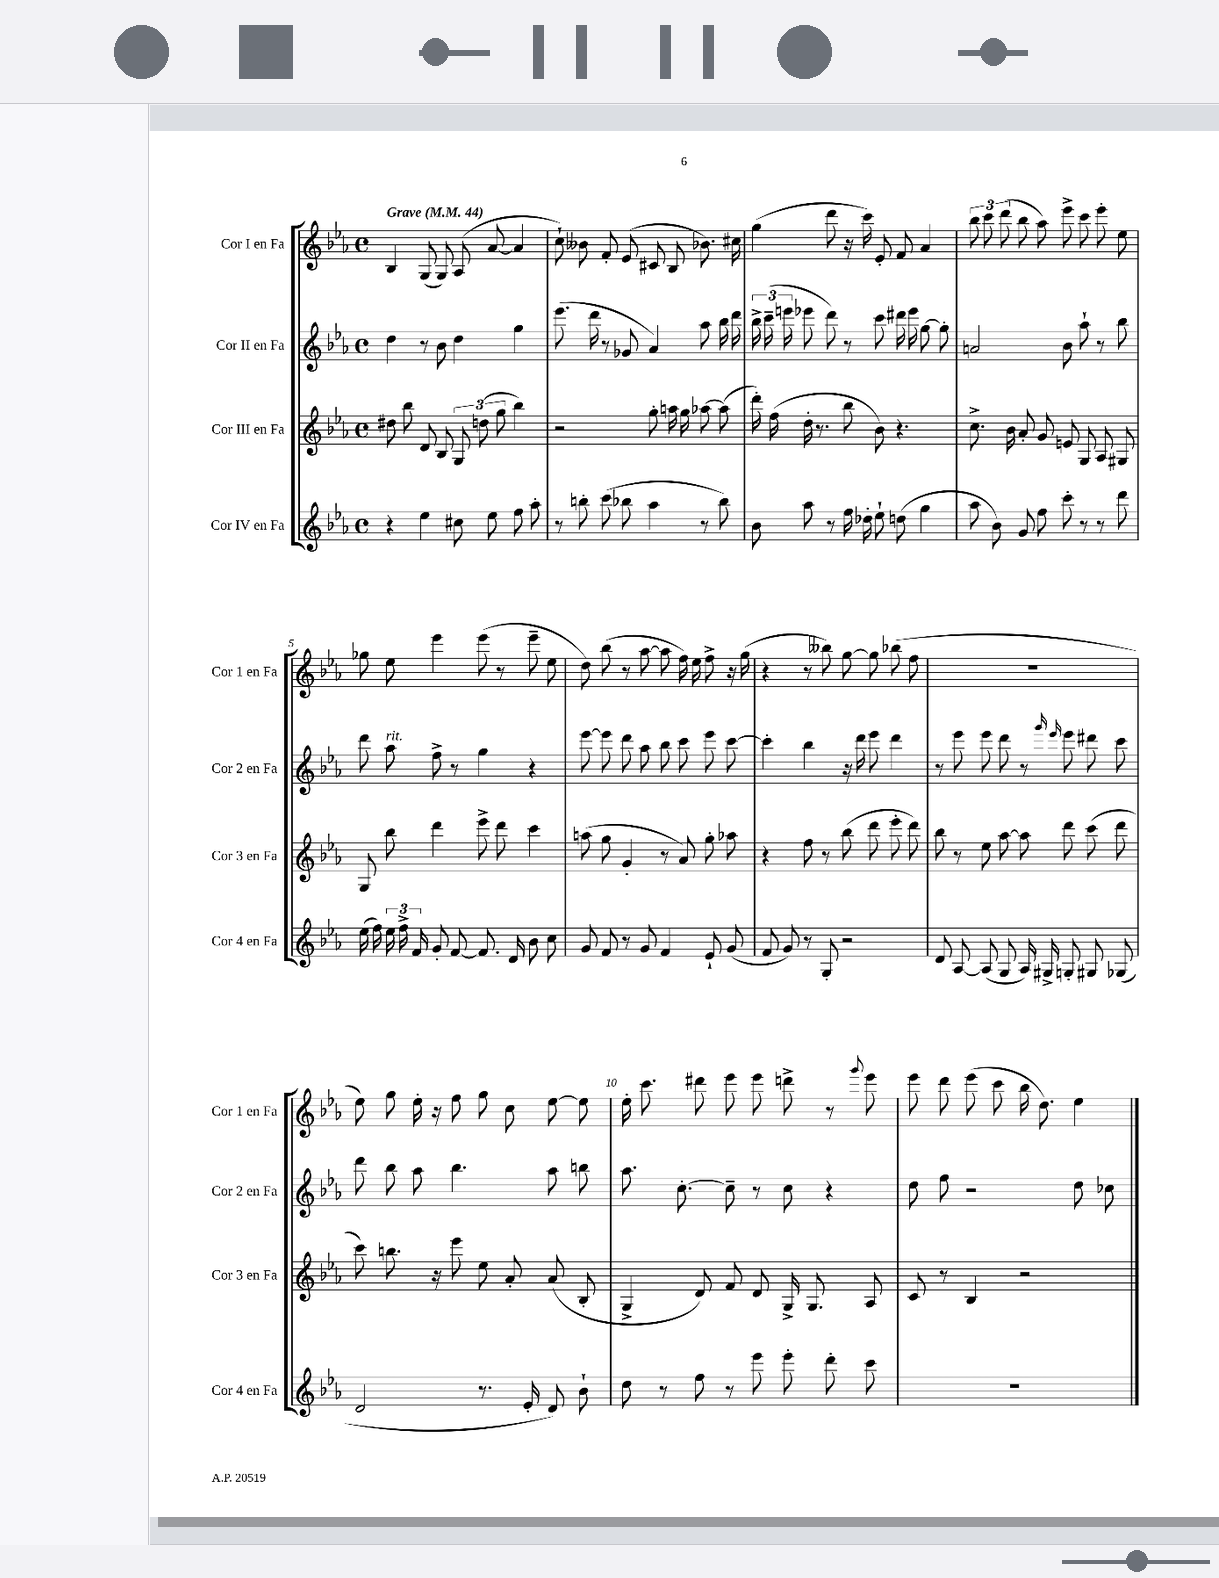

**kern	**kern	**kern	**kern
*part4	*part3	*part2	*part1
*staff4	*staff3	*staff2	*staff1
*I"Cor IV en Fa	*I"Cor III en Fa	*I"Cor II en Fa	*I"Cor I en Fa
*I'Cor 4 en Fa	*I'Cor 3 en Fa	*I'Cor 2 en Fa	*I'Cor 1 en Fa
*clefG2	*clefG2	*clefG2	*clefG2
*k[b-e-a-]	*k[b-e-a-]	*k[b-e-a-]	*k[b-e-a-]
*M4/4	*M4/4	*M4/4	*M4/4
*met(c)	*met(c)	*met(c)	*met(c)
*MM44	*MM44	*MM44	*MM44
=1	=1	=1	=1
!	!	!	!LO:TX:a:B:t=Grave
4r	8dd#X\	4dd\	4B-/
.	8bb-\	.	.
4ee-\	8d/	8r	(8G/
.	8B-/	8b-\	8G/)
8cc#X\	12G/	4dd\	(8A-/
.	(12ddn\	.	.
8ee-\	.	.	[8a-/
.	12gg\	.	.
8ff\	4bb-\)	4gg\	4a-/]
8aa-'\	.	.	.
=2	=2	=2	=2
8r	2r	(8.eee-\	8cc`\)
8bbn'\	.	.	8b--X\
.	.	16ddd\	.
(8ccc\	.	8r	8f'/
8bb-X\	.	8g-X/	(8e-/
4aa-\	8gg'\	4a-/)	8c#X/
.	16aan\	.	8B-/
.	16gg\	.	.
8r	[8aa-X\	8aa-\	8.b-X\)
8bb-\)	(8aa-\]	16bb-\	.
.	.	16ddd\	16cc#X\
=3	=3	=3	=3
8b-\	16ddd'\)	24bb-^\	(4gg\
.	.	(24ccc~\	.
.	(16ff\	.	.
.	.	24eeen\	.
8aa-\	16dd'\	8eee-X\	.
.	8.r	.	.
8r	.	8ddd\)	8ddd\
16ff\	8bb-\	8r	16r
16dd-X'\	.	.	16ccc\)
8ee-`\	8b-\)	8ccc\	8e-'/
(8ddn\	4.r	16ddd#X\	8f/
.	.	16eee-\	.
4gg\	.	[8gg\	4a-/
.	.	8gg'\]	.
=4	=4	=4	=4
8aa-\	8.cc^\	2an/	12bb-\
.	.	.	12ccc\
8b-\)	.	.	.
.	.	.	(12ddd\
.	16b-\	.	.
8g/	8a-'/	.	8bb-\
8ff\	8g/	.	8aa-\)
8ccc'\	8en/	8b-\	8eee-^\
8r	8G/	8aa-`\	8ccc\
8r	8A-/	8r	8eee-'\
8ddd\	8G#X/	8bb-\	8ee-\
!!LO:LB:g=z
=5	=5	=5	=5
(16ee-\	8G/	8ddd\	8gg-X\
16ff\)	.	.	.
!	!	!LO:TX:a:i:t=rit.	!
24ee-\	8bb-\	8aa-\	8ee-\
24ff^\	.	.	.
24f/	.	.	.
8g'/	4ddd\	8ff^\	4eee-\
[8f/	.	8r	.
8.f/]	8eee-^\	4gg\	(8eee-\
.	8ddd\	.	8r
16d/	.	.	.
8b-\	4ccc\	4r	8eee-~\
8cc\	.	.	8ee-\
=6	=6	=6	=6
8g/	(8aan\	[8eee-\	8dd\)
8f/	8gg\	8eee-\]	(8bb-\
8r	4g'/	8ddd\	8r
8g/	.	8aa-\	[8aa-\
4f/	8r	8bb-\	8aa-\]
.	8a-/)	8ccc\	16ff\)
.	.	.	16ee-\
8e-`/	8gg'\	8eee-\	8ff^\
(8g/	8aa-X\	[8ccc\	16r
.	.	.	(16gg\
=7	=7	=7	=7
8f/	4r	4ccc'\]	4r
8g/)	.	.	.
8r	8ff\	4bb-\	8r
8G'/	8r	.	8bb--X\)
2r	(8bb-\	16r	[8gg\
.	.	16ddd\	.
.	8ddd\	8eee-\	8gg\]
.	8eee-'\	4ddd\	(8bb-X\
.	8ddd\)	.	8ff\
=8	=8	=8	=8
8d/	8bb-\	8r	1r
[8A-/	8r	8eee-\	.
(8A-/]	8ee-\	8eee-\	.
8G/	[8aa-\	8ddd\	.
16A-/)	8aa-\]	8r	.
16G#X^/	.	.	.
.	.	16qqggg/	.
.	.	16qqeee-/	.
8Gn'/	8ddd\	8eee-\	.
8G#X/	(8ccc\	8ddd#X\	.
(8G-X/	8ddd\	8ccc\	.
!!LO:LB:g=z
=9	=9	=9	=9
2d/	8ccc\)	8ddd\	8ee-\)
.	8.bbn\	8bb-\	8gg\
.	.	8aa-\	16ee-'\
.	16r	.	16r
.	8eee-\	4.bb-\	8ff\
8.r	8ee-\	.	8gg\
.	8a-'/	.	8cc\
16e-'/	.	.	.
8d/)	(8a-/	8aa-\	[8ee-\
8b-`\	8B-'/	8bbn\	8ee-\]
=10	=10	=10	=10
8dd\	4G^/	8.aa-\	16ee-'\
.	.	.	8.ccc\
8r	.	.	.
.	.	[8.cc'\	.
8ff\	8d/)	.	8ddd#X\
8r	8f/	8cc~\]	8eee-\
8eee-\	8d/	8r	8eee-\
8eee-'\	16G^/	8cc\	8dddn^\
.	8.G/	.	.
8ddd'\	.	4r	8r
.	.	.	8qqggg/
8ccc\	8A-/	.	8eee-\
=11	=11	=11	=11
1r	8c/	8dd\	8eee-\
.	8r	8ff\	8ddd\
.	4B-/	2r	(8eee-\
.	.	.	8ccc\
.	2r	.	16bb-\
.	.	.	8.dd\)
.	.	8dd\	4ee-\
.	.	8cc-X\	.
==	==	==	==
*-	*-	*-	*-
